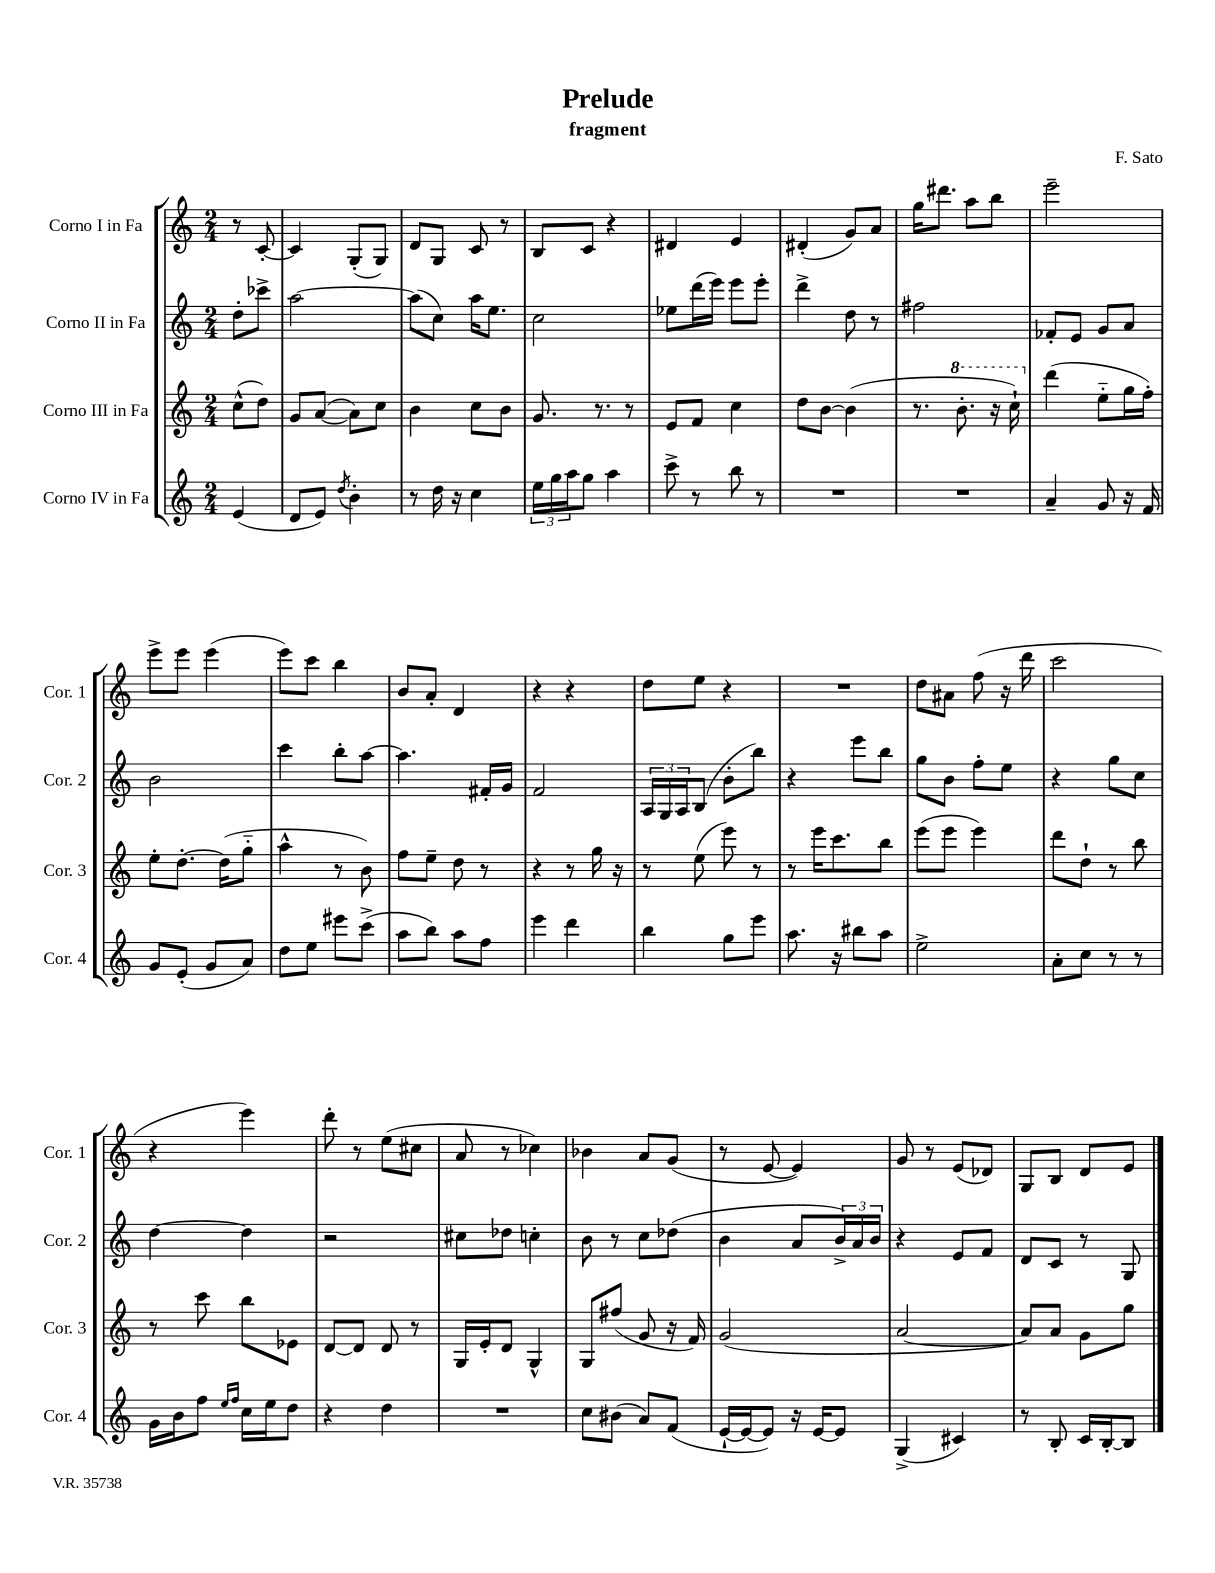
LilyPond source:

\header { title = "Prelude" composer = "F. Sato" subtitle = "fragment" }
<<
\new StaffGroup <<
\new Staff = "s0" \with { instrumentName = "Corno I in Fa" shortInstrumentName = "Cor. 1" } {
    \clef treble \key c \major \numericTimeSignature \time 2/4 \partial 4
    r8 c'8~-. |
    c'4 g8-.( g8) |
    d'8 g8 c'8 r8 |
    b8 c'8 r4 |
    dis'4 e'4 |
    dis'4-.( g'8) a'8 |
    g''16 dis'''8. a''8 b''8 |
    e'''2-- |
    e'''8-> e'''8 e'''4( |
    e'''8) c'''8 b''4 |
    b'8 a'8-. d'4 |
    r4 r4 |
    d''8 e''8 r4 |
    R2 |
    d''8 ais'8 f''8( r16 d'''16 |
    c'''2 |
    r4 e'''4) |
    d'''8-. r8 e''8( cis''8 |
    a'8 r8 ces''4) |
    bes'4 a'8 g'8( |
    r8 e'8~ e'4) |
    g'8 r8 e'8( des'8) |
    g8 b8 d'8 e'8 \bar "|." |
}
\new Staff = "s1" \with { instrumentName = "Corno II in Fa" shortInstrumentName = "Cor. 2" } {
    \clef treble \key c \major \numericTimeSignature \time 2/4 \partial 4
    d''8-. ces'''8-> |
    a''2~ |
    a''8( c''8) a''16 e''8. |
    c''2 |
    ees''8 d'''16( e'''16) e'''8 e'''8-. |
    d'''4-> d''8 r8 |
    fis''2 |
    fes'8-. e'8 g'8 a'8 |
    b'2 |
    c'''4 b''8-. a''8~ |
    a''4. fis'16-. g'16 |
    f'2 |
    \tuplet 3/2 { a16 g16 a16 } b8( b'8-. b''8) |
    r4 e'''8 b''8 |
    g''8 b'8 f''8-. e''8 |
    r4 g''8 c''8 |
    d''4~ d''4 |
    r2 |
    cis''8 des''8 c''4-. |
    b'8 r8 c''8 des''8( |
    b'4 a'8 \tuplet 3/2 { b'16->) a'16 b'16 } |
    r4 e'8 f'8 |
    d'8 c'8 r8 g8 \bar "|." |
}
\new Staff = "s2" \with { instrumentName = "Corno III in Fa" shortInstrumentName = "Cor. 3" } {
    \clef treble \key c \major \numericTimeSignature \time 2/4 \partial 4
    c''8-^( d''8) |
    g'8 a'8~( a'8) c''8 |
    b'4 c''8 b'8 |
    g'8. r8. r8 |
    e'8 f'8 c''4 |
    d''8 b'8~ b'4( |
    r8. \ottava #1 b''8.-. r16 c'''16-!) \ottava #0 |
    d'''4( e''8-_ g''16 f''16-.) |
    e''8-. d''8.~-. d''16( g''8-_ |
    a''4-^ r8 b'8) |
    f''8 e''8-- d''8 r8 |
    r4 r8 g''16 r16 |
    r8 e''8( e'''8) r8 |
    r8 e'''16 c'''8. b''8 |
    e'''8( e'''8 e'''4) |
    d'''8 d''8-! r8 b''8 |
    r8 c'''8 b''8 ees'8 |
    d'8~ d'8 d'8 r8 |
    g16 e'16-. d'8 g4-^ |
    g8 fis''8( g'8 r16 f'16) |
    g'2( |
    a'2~ |
    a'8) a'8 g'8 g''8 \bar "|." |
}
\new Staff = "s3" \with { instrumentName = "Corno IV in Fa" shortInstrumentName = "Cor. 4" } {
    \clef treble \key c \major \numericTimeSignature \time 2/4 \partial 4
    e'4( |
    d'8 e'8) \acciaccatura { d''8 } b'4-. |
    r8 d''16 r16 c''4 |
    \tuplet 3/2 { e''16 g''16 a''16 } g''8 a''4 |
    c'''8-> r8 b''8 r8 |
    R2 |
    R2 |
    a'4-- g'8 r16 f'16 |
    g'8 e'8-.( g'8 a'8) |
    d''8 e''8 eis'''8 c'''8->( |
    a''8 b''8) a''8 f''8 |
    e'''4 d'''4 |
    b''4 g''8 e'''8 |
    a''8. r16 bis''8 a''8 |
    e''2-> |
    a'8-. c''8 r8 r8 |
    g'16 b'16 f''8 \grace { e''16 f''16 } c''16 e''16 d''8 |
    r4 d''4 |
    R2 |
    c''8 bis'8( a'8) f'8( |
    e'16~-! e'16~ e'8) r16 e'16~ e'8 |
    g4->( cis'4) |
    r8 b8-. c'16 b16~-. b8 \bar "|." |
}
>>
>>
\layout { \context { \Score \remove "Bar_number_engraver" } }
